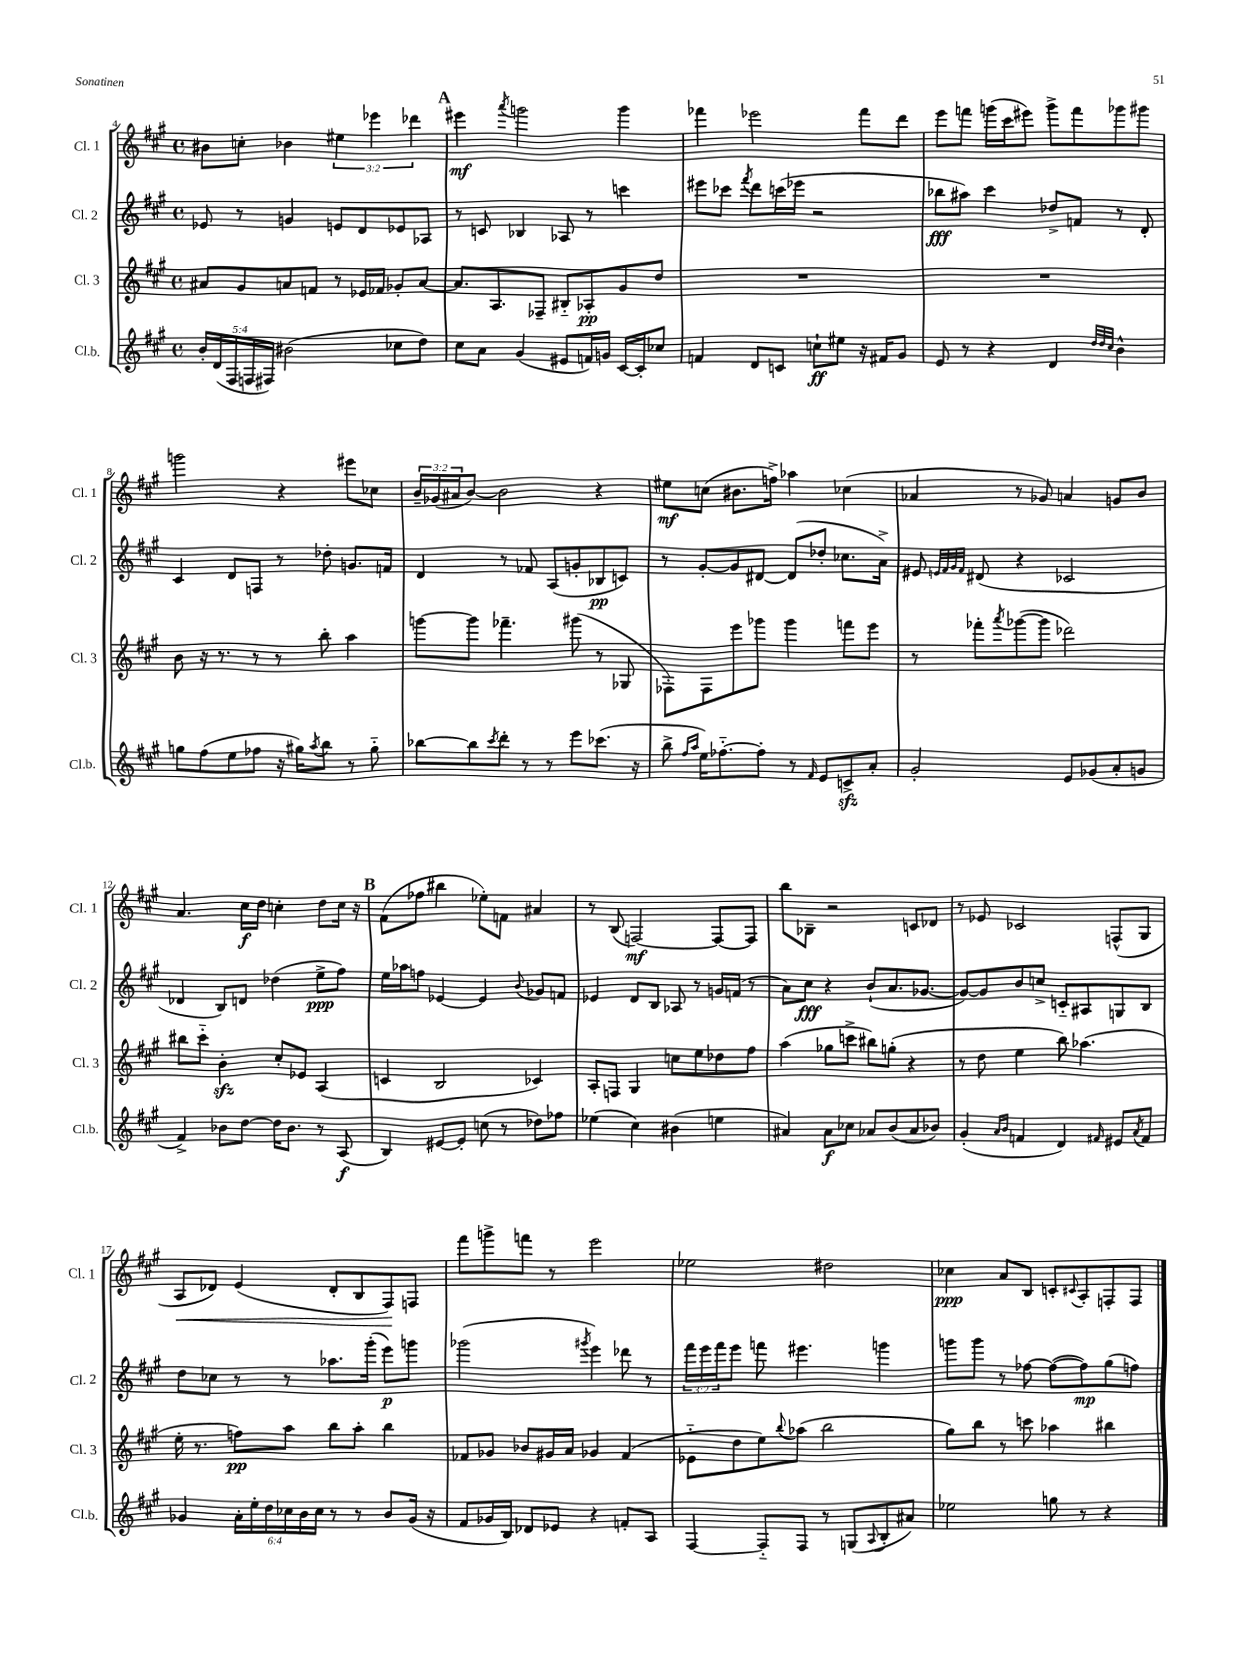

**kern	**kern	**kern	**kern
*staff4	*staff3	*staff2	*staff1
*clefG2	*clefG2	*clefG2	*clefG2
*k[f#c#g#]	*k[f#c#g#]	*k[f#c#g#]	*k[f#c#g#]
*M4/4	*M4/4	*M4/4	*M4/4
*met(c)	*met(c)	*met(c)	*met(c)
20b'/LL	8a#/L	8e-/	8b#\L
(20d/	.	.	.
20F#/	.	.	.
.	8g#/	8r	8cc'\J
20F/	.	.	.
20F#/JJ)	.	.	.
(2b#\	8a/	4g/	4b-\
.	8f/J	.	.
.	8r	8e/L	6ee#\
.	16e-/LL	8d/	.
.	.	.	6eee-\
.	16f-/JJ	.	.
8cc-\L	8g-'/L	8e-/	.
.	.	.	6ddd-\
8dd\J)	[8a/J	8A-/J	.
=	=	=	=
8cc#\L	8.a/]L	8r	4eee#\
8a\J	.	8c/	.
.	8.A/	.	.
.	.	.	8qaaa/
(4g#/	.	4B-/	2ggg\
.	8F-~/J	.	.
8e#/L	8B#'~/L	8A-/	.
16f/L)	8A-'/	8r	.
16g/JJ	.	.	.
[16c#/LL	8g#/	4ccc\	4ggg\
16c#'/]J	.	.	.
8cc-/J	8dd/J	.	.
=	=	=	=
4f/	1r	8eee#\L	4fff-\
.	.	8ccc-\J	.
.	.	8qfff#/	.
8d/L	.	8ddd\L	2eee-\
8c/J	.	(16ccc\L	.
.	.	16eee-\JJ	.
8cc`\L	.	2r	.
8ee#\J	.	.	.
16r	.	.	8fff-\L
16f#/LK	.	.	.
8g#/J	.	.	8ddd\J
=	=	=	=
8e/	1r	8bb-\L	8eee\L
8r	.	8aa#\J)	8fff\J
4r	.	4ccc#\	(16ggg\LL
.	.	.	16ccc#\J
.	.	.	8eee#\J)
4d/	.	8dd-^/L	8ggg^\L
.	.	8f/J	8fff\
32qqdd/LLL	.	.	.
32qqdd/	.	.	.
32qqcc#/JJJ	.	.	.
4b^^\	.	8r	8ggg-\
.	.	8d'/	8ggg#\J
=	=	=	=
8gg\L	8b\	4c#/	2ggg\
(8ff#\	16r	.	.
.	8.r	.	.
8ee\	.	8d/L	.
8ff-\J	8r	8F/J	.
16r	8r	8r	4r
16gg#\LK)	.	.	.
8qaa/	.	.	.
8bb\J	8bb'\	8dd-'\	.
8r	4aa\	8.g/L	8eee#\L
8gg#'~\	.	.	8cc-\J
.	.	16f/Jk	.
=	=	=	=
[8bb-\L	[8ggg\L	4d/	24b~/LL
.	.	.	(24g-/
.	.	.	24a#/J
8bb-\]	8ggg\]J	.	[8b/J)
8qccc#/	.	.	.
8ddd'\J	4.fff-~\	8r	2b\]
8r	.	8f-/	.
8r	.	(8A/L	.
8eee\L	(8ggg#\	8g'/	.
(8.ccc-\J	8r	8B-/	4r
.	8G-/	8c/J)	.
16r	.	.	.
=	=	=	=
8bb^\	8F-'\L)	8r	8ee#\L
16qqff#/LL	.	.	.
16qqaa/JJ	.	.	.
16ee\LK)	8F-\	[8g#'/L	(8cc\J
[8.ff-'~\	.	.	.
.	8eee\	8g#/]	8.b#\L
8ff-'\]J	8ggg-\J	[8d#/J	.
.	.	.	16ff^\Jk)
8r	4ggg-\	(8d#/]L	4aa-\
16qqf#/	.	.	.
8e/L	.	8dd-'/J	.
8c^/	8fff\L	8.cc-\L	(4cc-\
8a'/J	8eee\J	.	.
.	.	16a^\Jk)	.
=	=	=	=
2g#'/	8r	8e#/	4a-/
.	.	32qqe/LLL	.
.	.	32qqf#/	.
.	.	32qqg#/	.
.	.	32qqf#/JJJ	.
.	8fff-'\L	(8d#/	.
.	8qaaa/	.	.
.	([8ggg-\	4r	8r
.	8ggg-\]J	.	8g-/)
8e/L	2ddd-\)	2c-/	4a/
(8g-/	.	.	.
8a'/	.	.	8g/L
8g/J	.	.	8b/J
=	=	=	=
4f#^/)	8bb#\L	4d-/	4.a/
.	8ccc#'~\J	.	.
8b-\L	4b'\	8B/L)	.
[8dd\J	.	8d/J	16cc#\LL
.	.	.	16dd\JJ
16dd\]LK	8cc#'/L	(4dd-\	4cc'\
8.b-\J	.	.	.
.	8e-/J	.	.
8r	(4A/	8ee^\L	8dd\L
(8A/	.	8ff#\J)	16cc\Jk
.	.	.	16r
=	=	=	=
4B/)	4c/	16ee\LL	(8f#\L
.	.	16aa-\J	.
.	.	8ff\J	8ff-\J
[8e#/L	2B/	[4e-/	4bb#\
8e#'/]J	.	.	.
(8cc\	.	4e-/]	8ee-'\L)
8r	.	.	8f\J
.	.	8qqb/	.
8dd-\L)	4c-/)	8g-/L	4a#/
8ff-\J	.	8f/J	.
=	=	=	=
(4ee-\	8A'/L	4e-/	8r
.	8F/J	.	(8B/
4cc#\)	4G#/	8d/L	[2F/)
.	.	8B/J	.
(4b#\	8cc\L	8A-/	.
.	8ee\	8r	.
4ee\	8dd-\	16g/LL	8F/_L
.	.	(16f/JJ	.
.	8ff#\J	8r	8F/]J
=	=	=	=
4a#/)	(4aa\	8a\L)	8bb\L
.	.	8cc#\J	8B-~\J
8a#\L	8gg-\L	4r	2r
8cc-\J	8ccc^\J	.	.
8a-/L	8bb#\L)	(8b`/L	.
(8b/	(8gg'\J	8.a/	.
8a-/	4r	.	8c/L
.	.	[8.g-/J	.
8b-/J)	.	.	8d-/J
=	=	=	=
(4g#'/	8r	8g-/_L)	8r
.	8dd\	8g-/]	8e-/
16qqa/LL	.	.	.
16qqb/JJ	.	.	.
4f/	4ee\	8b/	2c-/
.	.	8cc^/J	.
4d/)	8bb\)	8c'~/L	.
.	(4.aa-\	8A#/	.
16qqf#/	.	.	.
8e#/L	.	8G/	(8F^^/L
8qa/	.	.	.
8f#/J	.	8B/J	8G#/J
=	=	=	=
4g-/	16ee'\	8dd\L	8A/L
.	8.r	.	.
.	.	8cc-\J	8d-/J)
24a'\LL	8ff\L)	8r	(4e/
24ee'\	.	.	.
24dd\	.	.	.
24cc-\	8aa\J	8r	.
24b\	.	.	.
24cc-\JJ	.	.	.
8r	8bb\L	8.aa-\L	8d-'/L
8r	8aa'\J	.	8B/
.	.	(16ggg#'\Jk	.
8b/L	4bb\	8eee\L)	8F#/)
(16g-/Jk	.	8ggg\J	8F/J
16r	.	.	.
=	=	=	=
8f#/L	8f-/L	(2ggg-\	8fff#\L
16g-/L	8g-/J	.	8ggg^\
16B/JJ)	.	.	.
8d-/L	8b-/L	.	8fff\J
8e-/J	16g#/L	.	8r
.	16a/JJ	.	.
.	.	8qggg#/	.
4r	4g-/	4eee\)	2eee\
8f'/L	(4f-/	8ddd-\	.
8A/J	.	8r	.
=	=	=	=
[4F#/	8e-'~\L	24fff#\LL	2ee-\
.	.	24eee\	.
.	.	24fff#\J	.
.	8dd\	8eee\J	.
8F#'~/]L	8ee\)	8fff\	.
.	8qqbb/	.	.
8F#/J	(8aa-\J	4.eee#\	.
8r	2bb\	.	2dd#\
(8G/L	.	.	.
8qqA/	.	.	.
8B'/	.	4ggg\	.
8a#/J)	.	.	.
=	=	=	=
2ee-\	8gg#\L)	8ggg\L	4cc-\
.	8bb\J	8ggg\J	.
.	8r	8r	8a/L
.	8ccc\	[8ff-\	8B/J
8gg\	4aa-\	(8ff-\_L	8c'/L
.	.	.	8qqc#/
8r	.	8ff-\])	8A'/
4r	4bb#\	(8gg#\	8F'/
.	.	8ff\J)	8F/J
==	==	==	==
*-	*-	*-	*-
